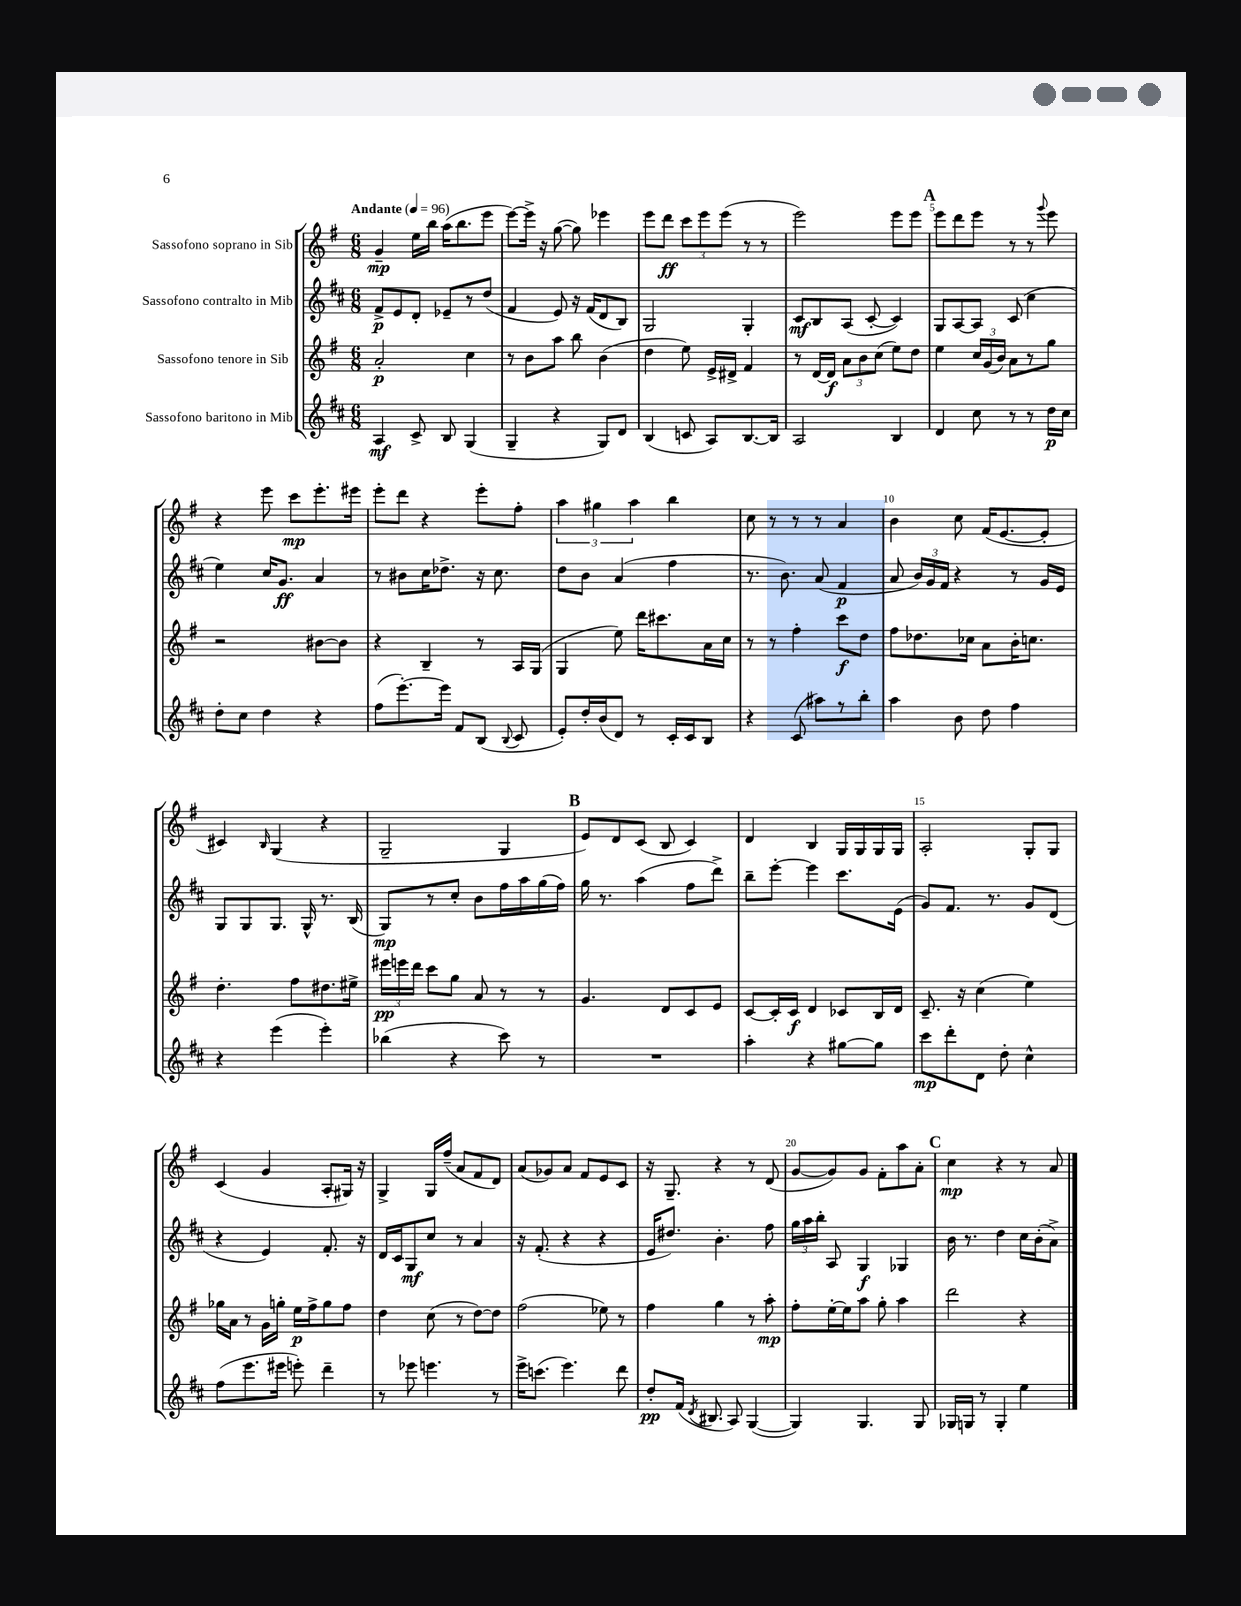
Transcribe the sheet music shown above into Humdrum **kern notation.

**kern	**dynam	**kern	**dynam	**kern	**dynam	**kern	**dynam
*part4	*part4	*part3	*part3	*part2	*part2	*part1	*part1
*staff4	*staff4	*staff3	*staff3	*staff2	*staff2	*staff1	*staff1
*I"Sassofono baritono in Mib	*	*I"Sassofono tenore in Sib	*	*I"Sassofono contralto in Mib	*	*I"Sassofono soprano in Sib	*
*clefG2	*	*clefG2	*	*clefG2	*	*clefG2	*
*k[f#c#]	*	*k[f#]	*	*k[f#c#]	*	*k[f#]	*
*M6/8	*	*M6/8	*	*M6/8	*	*M6/8	*
*MM96	*	*MM96	*	*MM96	*	*MM96	*
=1	=1	=1	=1	=1	=1	=1	=1
!	!	!	!	!	!	!LO:TX:a:B:t=Andante	!
4A/	mf	2a'/	p	8f#^/L	p	4g~/	mp
.	.	.	.	8e/	.	.	.
8c#^/	.	.	.	8d'/J	.	16ee\LL	.
.	.	.	.	.	.	16bb\JJ	.
8B/	.	.	.	8e-X~/L	.	(16aa\KL	.
.	.	.	.	.	.	8.bb\	.
(4G/	.	4cc\	.	8r	.	.	.
.	.	.	.	(8dd/J	.	8eee\J	.
=2	=2	=2	=2	=2	=2	=2	=2
4G~/	.	8r	.	4f#/	.	[8eee\L)	.
.	.	8b\L	.	.	.	16eee^\Jk]	.
.	.	.	.	.	.	16r	.
4r	.	8aa\J	.	8e/)	.	([8gg\	.
.	.	8bb\	.	16r	.	8gg\])	.
.	.	.	.	(16f#/KL	.	.	.
8G/L)	.	(4b\	.	8d/	.	4eee-X\	.
8d/J	.	.	.	8B/J)	.	.	.
=3	=3	=3	=3	=3	=3	=3	=3
(4B/	.	4dd\	.	2G/	.	8eee\L	.
.	.	.	.	.	.	8ddd\J	ff
8cn/	.	8ee\)	.	.	.	12ccc\L	.
.	.	.	.	.	.	12eee\	.
8A/L)	.	16e^/LL	.	.	.	.	.
.	.	.	.	.	.	(12eee\J	.
.	.	16d#X^/JJ	.	.	.	.	.
[8.B/	.	4f#/	.	4G'/	.	8r	.
.	.	.	.	.	.	8r	.
16B/Jk]	.	.	.	.	.	.	.
=4	=4	=4	=4	=4	=4	=4	=4
2A/	.	8r	.	8c#/L	mf	2eee\)	.
.	.	[16d/LL	.	8B/	.	.	.
.	.	16d/JJ]	f	.	.	.	.
.	.	12a\L	.	(8A/J	.	.	.
.	.	12b\	.	.	.	.	.
.	.	.	.	[8c#'/	.	.	.
.	.	(12cc\J	.	.	.	.	.
4B/	.	8ee\L)	.	4c#/])	.	8eee\L	.
.	.	8dd\J	.	.	.	8eee\J	.
!!LO:REH:place=s1:t=A
=5	=5	=5	=5	=5	=5	=5	=5
4d/	.	4ee\	.	8G/L	.	8eee\L	.
.	.	.	.	[8A/	.	8ddd\	.
8cc#\	.	24cc/LL	.	8A/J]	.	8eee\J	.
.	.	(24g/	.	.	.	.	.
.	.	24b/JJ)	.	.	.	.	.
8r	.	8a\L	.	(8c#/	.	8r	.
8r	.	8r	.	4cc#\	.	8r	.
.	.	.	.	.	.	8qqggg/	.
16dd\LL	p	8gg\J	.	.	.	8eee\	.
16cc#\JJ	.	.	.	.	.	.	.
!!LO:LB:g=z
=6	=6	=6	=6	=6	=6	=6	=6
8dd'\L	.	2r	.	4ee\)	.	4r	.
8cc#\J	.	.	.	.	.	.	.
4dd\	.	.	.	16cc#/KL	.	8eee\	.
.	.	.	.	8.g/J	ff	.	.
.	.	.	.	.	.	8ccc\L	mp
4r	.	[8b#X\L	.	4a/	.	8.eee'\	.
.	.	8b#\J]	.	.	.	.	.
.	.	.	.	.	.	16eee#X\Jk	.
=7	=7	=7	=7	=7	=7	=7	=7
(8ff#\L	.	4r	.	8r	.	8eee'\L	.
[8.eee'\)	.	.	.	8b#X\L	.	8ddd\J	.
.	.	4B~/	.	16cc#\K	.	4r	.
16eee\Jk]	.	.	.	8.dd-X^\J	.	.	.
8f#/L	.	.	.	.	.	.	.
(8B/J	.	8r	.	16r	.	8eee'\L	.
.	.	.	.	8.cc#\	.	.	.
8qqB/	.	.	.	.	.	.	.
8c#/	.	16A/LL	.	.	.	8ff#'\J	.
.	.	(16G/JJ	.	.	.	.	.
=8	=8	=8	=8	=8	=8	=8	=8
8e'/L)	.	4G/	.	8dd\L	.	6aa\	.
16dd'/L	.	.	.	8b\J	.	.	.
.	.	.	.	.	.	6gg#X\	.
(16b/J	.	.	.	.	.	.	.
8d/J)	.	8ee\)	.	(4a/	.	.	.
.	.	.	.	.	.	6aa\	.
8r	.	16ddd\KL	.	.	.	.	.
.	.	8.ccc#X\	.	.	.	.	.
16c#'/LL	.	.	.	4ff#\	.	4bb\	.
16c#/J	.	.	.	.	.	.	.
8B/J	.	16a\L	.	.	.	.	.
.	.	16cc\JJ	.	.	.	.	.
=9	=9	=9	=9	=9	=9	=9	=9
4r	.	8r	.	8.r	.	8cc\	.
.	.	8r	.	.	.	8r	.
.	.	.	.	8.b\)	.	.	.
(8c#/	.	4ff#'\	.	.	.	8r	.
8aa#X\L)	.	.	.	(8a/	.	8r	.
8r	.	8ccc\L	f	4f#/	p	4a/	.
8bb'\J	.	8dd\J	.	.	.	.	.
=10	=10	=10	=10	=10	=10	=10	=10
4aa\	.	8ff#\L	.	8a/	.	4b\	.
.	.	8.dd-X\	.	24b/LL)	.	.	.
.	.	.	.	24g/	.	.	.
.	.	.	.	24f#/JJ	.	.	.
8b\	.	.	.	4r	.	8cc\	.
.	.	16cc-X\Jk	.	.	.	.	.
8dd\	.	8a\L	.	.	.	(16f#/KL	.
.	.	.	.	.	.	[8.e/	.
4ff#\	.	16b'\K	.	8r	.	.	.
.	.	8.ccn\J	.	.	.	.	.
.	.	.	.	16g/LL	.	8e'/J]	.
.	.	.	.	16e/JJ	.	.	.
!!LO:LB:g=z
=11	=11	=11	=11	=11	=11	=11	=11
4r	.	4.dd'\	.	8G/L	.	4c#X/)	.
.	.	.	.	8G/	.	.	.
.	.	.	.	.	.	16qqB/	.
(4eee\	.	.	.	8.G/J	.	(4G/	.
.	.	8ff#\L	.	.	.	.	.
.	.	.	.	16G^^/	.	.	.
4eee'\)	.	8.dd#X\	.	8.r	.	4r	.
.	.	16ee#X^\Jk	.	(16B/	.	.	.
=12	=12	=12	=12	=12	=12	=12	=12
(4bb-X\	.	24eee#X\LL	pp	8G/L)	mp	2G~/	.
.	.	24eeen\	.	.	.	.	.
.	.	24ddd\JJ	.	.	.	.	.
.	.	8ccc\L	.	8r	.	.	.
4r	.	8gg\J	.	8cc#'/J	.	.	.
.	.	8a/	.	8b\L	.	.	.
8ccc#\)	.	8r	.	16ff#\L	.	4G/	.
.	.	.	.	16aa\	.	.	.
8r	.	8r	.	(16gg\	.	.	.
.	.	.	.	16ff#\JJ)	.	.	.
!!LO:REH:place=s1:t=B
=13	=13	=13	=13	=13	=13	=13	=13
2.r	.	4.g/	.	16gg\	.	8e/L)	.
.	.	.	.	8.r	.	.	.
.	.	.	.	.	.	8d/	.
.	.	.	.	(4aa\	.	(8c/J	.
.	.	8d/L	.	.	.	8B/	.
.	.	8c/	.	8ff#\L	.	4c/)	.
.	.	8e/J	.	8ddd^\J)	.	.	.
=14	=14	=14	=14	=14	=14	=14	=14
4aa'\	.	[8c/L	.	8bb~\L	.	4d/	.
.	.	16c'/L]	.	[8eee'\J	.	.	.
.	.	16c/JJ	f	.	.	.	.
4r	.	4d/	.	4eee\]	.	4B/	.
[8gg#X\L	.	8c-X/L	.	8.ccc#\L	.	16G/LL	.
.	.	.	.	.	.	16G/	.
8gg#\J]	.	16B/L	.	.	.	16G/	.
.	.	16d/JJ	.	(16e\Jk	.	16G/JJ	.
=15	=15	=15	=15	=15	=15	=15	=15
8ccc#\L	mp	8.c~/	.	8g/L)	.	2A'/	.
8ddd'\	.	.	.	8.f#/J	.	.	.
.	.	16r	.	.	.	.	.
8d\J	.	(4cc\	.	.	.	.	.
.	.	.	.	8.r	.	.	.
8dd'\	.	.	.	.	.	.	.
4cc#^^\	.	4ee\)	.	8g/L	.	8G'/L	.
.	.	.	.	(8d/J	.	8G/J	.
!!LO:LB:g=z
=16	=16	=16	=16	=16	=16	=16	=16
(8ff#\L	.	16gg-X\LL	.	4r	.	(4c/	.
.	.	16a\JJ	.	.	.	.	.
8.eee\	.	8r	.	.	.	.	.
.	.	16g\LL	.	4e/)	.	4g/	.
16eee#X\Jk	.	16ggn'\JJ	.	.	.	.	.
8eeen'\)	.	16ee\LL	p	.	.	.	.
.	.	16ff#^\J	.	.	.	.	.
4ddd~\	.	8gg\	.	8.f#'/	.	8A'/L	.
.	.	8ff#\J	.	.	.	16G#X/Jk)	.
.	.	.	.	16r	.	16r	.
=17	=17	=17	=17	=17	=17	=17	=17
8r	.	4dd\	.	16d/LL	.	4G^/	.
.	.	.	.	16c#/J	.	.	.
8eee-X\	.	.	.	8G/	mf	.	.
4.eeen\	.	(8cc\	.	8cc#/J	.	16G/LL	.
.	.	.	.	.	.	(16ff#~/JJ	.
.	.	8r	.	8r	.	8a/L	.
.	.	[8dd\L)	.	4a/	.	8f#/	.
8r	.	8dd\J]	.	.	.	8d/J)	.
=18	=18	=18	=18	=18	=18	=18	=18
16eee^\KL	.	(2ff#\	.	16r	.	(8a/L	.
(8.cccn\J	.	.	.	(8.f#'/	.	.	.
.	.	.	.	.	.	8g-X/)	.
4.eee\)	.	.	.	4r	.	8a/J	.
.	.	.	.	.	.	8f#/L	.
.	.	8ee-X\)	.	4r	.	8e/	.
8ddd\	.	8r	.	.	.	8c/J	.
=19	=19	=19	=19	=19	=19	=19	=19
8dd'/L	pp	4ff#\	.	16e/KL	.	16r	.
.	.	.	.	8.dd#X/J)	.	8.G~/	.
(16f#/Jk	.	.	.	.	.	.	.
8qd/	.	.	.	.	.	.	.
8.B#X/	.	.	.	.	.	.	.
.	.	4gg\	.	4.b'\	.	4r	.
8A/)	.	.	.	.	.	.	.
([4G/	.	8r	.	.	.	8r	.
.	.	8aa'\	mp	8ff#\	.	(8d/	.
=20	=20	=20	=20	=20	=20	=20	=20
4G/])	.	8ff#'\L	.	24gg\LL	.	[8g/L	.
.	.	.	.	24aa\	.	.	.
.	.	.	.	24bb'\JJ	.	.	.
.	.	[16ee'\L	.	8A/	.	8g/])	.
.	.	16ee\J]	.	.	.	.	.
4.G/	.	8aa\J	.	4G/	f	8g/J	.
.	.	8gg'\	.	.	.	8f#'\L	.
.	.	4aa\	.	4G-X/	.	8aa\	.
8G/	.	.	.	.	.	8a'\J	.
!!LO:REH:place=s1:t=C
=21	=21	=21	=21	=21	=21	=21	=21
16G-X/LL	.	2ddd\	.	16b\	.	4cc\	mp
16Gn/JJ	.	.	.	8.r	.	.	.
8r	.	.	.	.	.	.	.
4G'/	.	.	.	4dd\	.	4r	.
4ee\	.	4r	.	16cc#\LL	.	8r	.
.	.	.	.	(16b'\J	.	.	.
.	.	.	.	8a^\J)	.	8a/	.
==	==	==	==	==	==	==	==
*-	*-	*-	*-	*-	*-	*-	*-
